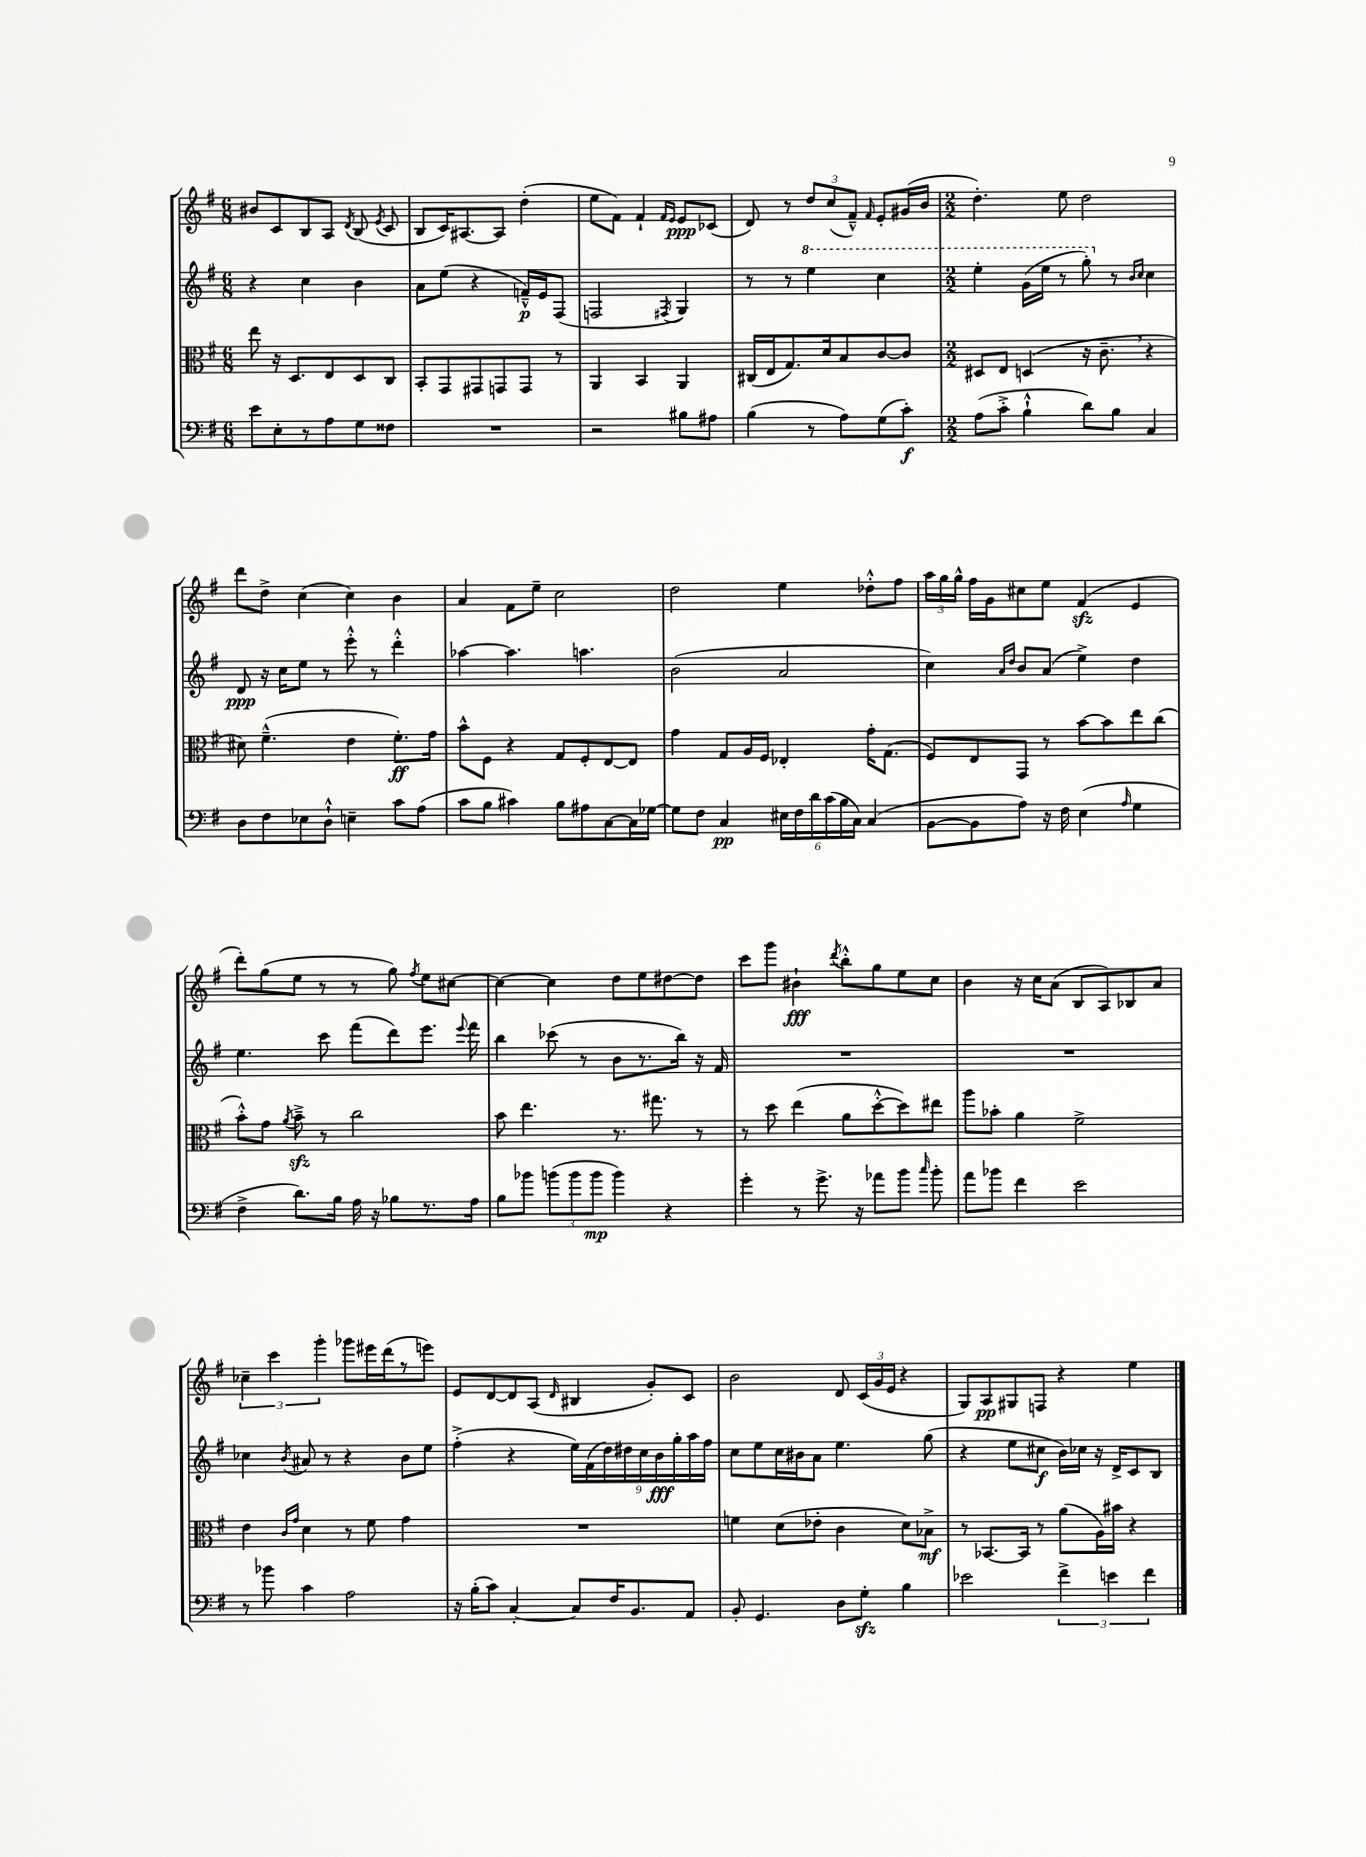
<<
\new StaffGroup <<
\new Staff = "s0" {
    \clef treble \key g \major \numericTimeSignature \time 6/8
    \autoBeamOff bis'8[ c'8 b8 a8] \acciaccatura { d'8 } b8( \acciaccatura { e'8 } c'8 |
    b8[ c'16) ais8.~ ais8] d''4-.( |
    e''8[ fis'8]) fis'4-! \grace { fis'16[ e'16] } e'8[\ppp ces'8]( |
    d'8) r8 \tuplet 3/2 { d''8[ c''8( fis'8]---^) } \grace { fis'16 } e'8[-. gis'16( b'16] |
    \numericTimeSignature \time 2/2 d''4.-.) e''8 d''2 |
    d'''8[ d''8]-> c''4( c''4) b'4 |
    a'4 fis'8[ e''8]-- c''2 |
    d''2 e''4 des''8[-.-^ fis''8] |
    \tuplet 3/2 { a''16[ g''16 g''16]-^ } fis''16[ g'16 cis''8 e''8] fis'4\sfz( e'4 |
    d'''8[-.) g''8( e''8] r8 r8 g''8) \acciaccatura { fis''8 } e''8[ cis''8]~ |
    cis''4~ cis''4 d''8[ e''8 dis''8~ dis''8] |
    c'''8[ g'''8] bis'4-!\fff \acciaccatura { d'''8 } b''8[-.-^ g''8 e''8 c''8] |
    b'4 r16 c''16[ a'8]( b8[ a8) bes8 a'8] |
    \tuplet 3/2 { ces''4-- c'''4 g'''4-. } ges'''8[ eis'''16 d'''16( r8 e'''8]) |
    e'8[ d'8~ d'8 a8]( \grace { d'16 } bis4 g'8[-.) c'8] |
    b'2 d'8 \tuplet 3/2 { c'16[( g'16 e'16] } r4 |
    g8[) a8\pp gis8 f8] r4 e''4 \bar "|." |
}
\new Staff = "s1" {
    \clef treble \key g \major \numericTimeSignature \time 6/8
    \autoBeamOff r4 c''4 b'4 |
    a'8[ e''8]( r4 f'16[---^\p) e'16 fis8]( |
    f2 \acciaccatura { fis8 } g4) |
    r8 r8 \ottava #1 e'''4 c'''4 |
    \numericTimeSignature \time 2/2 e'''4-. g''16[( e'''16] r8 g'''8-.) \ottava #0 r8 \grace { b'16[ c''16] } c''4 |
    d'8\ppp r16 c''16[ e''8] r8 e'''8-.-^ r8 d'''4-.-^ |
    aes''4~ aes''4. a''4. |
    b'2( a'2 |
    c''4) \grace { a'16[ d''16] } b'8[ a'8]( e''4->) d''4 |
    e''4. c'''8 fis'''8[( d'''8) e'''8.] \appoggiatura { e'''8 } fis'''16 |
    b''4 ces'''8( r8 b'8[ r8. b''16]) r16 fis'16 |
    R1 |
    R1 |
    ces''4 \acciaccatura { b'8 } ais'8 r8 r4 b'8[ e''8] |
    fis''4-.->( r4 \tuplet 9/8 { e''16[) fis'16( d''16) dis''16 c''16 b'16\fff g''16-. a''16 fis''16] } |
    c''8[ e''8 c''16 bis'16 a'8] e''4. g''8( |
    r4 e''8[ cis''8]\f b'16[) ces''16] r16 d'16[-> c'8 b8] \bar "|." |
}
\new Staff = "s2" {
    \clef alto \key g \major \numericTimeSignature \time 6/8
    \autoBeamOff e''8 r16 d8.[ e8 d8 c8] |
    b,8[-. g,8 gis,8 g,8 g,8] r8 |
    a,4 b,4 a,4 |
    cis16[( e16 g8.) d'16 b8 c'8~ c'8] |
    \numericTimeSignature \time 2/2 dis8[ e8] d4( r16 c'8.-- \breathe r4 |
    dis'8) fis'4.---^( e'4 fis'8.[-.\ff) g'16] |
    b'8[-^ fis8] r4 g8[ fis8-. e8~ e8] |
    g'4 g8[ a16 fis16] ees4-. g'16[-. g8.]( |
    fis8[) e8 g,8] r8 b'8[~ b'8 e''8 c''8]( |
    b'8[-.-^) g'8] \acciaccatura { a'8 } b'8--->\sfz r8 c''2 |
    b'8 e''4. r8. gis''8. r8 |
    r8 d''8 e''4( a'8[ d''8~-.-^ d''8) eis''8] |
    a''8[ bes'8]-. a'4 fis'2-> |
    e'4 \grace { c'16[ g'16] } d'4 r8 fis'8 g'4 |
    R1 |
    f'4 d'8[( ees'8]-. c'4 d'8[) bes8]->\mf |
    r8 bes,8.[~ bes,16] r8 a'8[( a16) bis'16] r4 \bar "|." |
}
\new Staff = "s3" {
    \clef bass \key g \major \numericTimeSignature \time 6/8
    \autoBeamOff e'8[ e8-. r8 a8 g8 fisis8] |
    R2. |
    r2 bis8[ ais8] |
    b4( r8 a8[) g8( c'8]-.\f) |
    \numericTimeSignature \time 2/2 a8[( c'8]-.-> b4-!-^ d'8[) b8] c4 |
    d8[ fis8 ees8 d8]-!-^ e4-- c'8[ a8]( |
    c'8[ b8] cis'4) b8[ ais8 c8~ c16 ges16]~ |
    ges8[ fis8] c4\pp \tuplet 6/4 { eis16[ fis16 d'16 c'16( b16 c16]) } c4( |
    b,8[~ b,8 a8]) r16 fis16 e4( \grace { a16 } g4 |
    fis4-> d'8.[) b16] a16 r16 bes8[ r8. a16] |
    b8[ bes'8] \tuplet 3/2 { b'8[( b'8 b'8]\mp } b'4) r4 |
    g'4-. r8 g'8.-> r16 aes'8[ b'8] \grace { c''16 } b'8-. |
    a'8[ bes'8] fis'4 e'2 |
    r8 bes'8 c'4 a2 |
    r16 b16[-.( c'8]) c4~-. c8[ fis16 b,8. a,8] |
    b,8-. g,4. d8[ g8]-.\sfz b4 |
    ees'2 \tuplet 3/2 { fis'4-> e'4 fis'4 } \bar "|." |
}
>>
>>
\layout { \context { \Score \remove "Bar_number_engraver" } }
